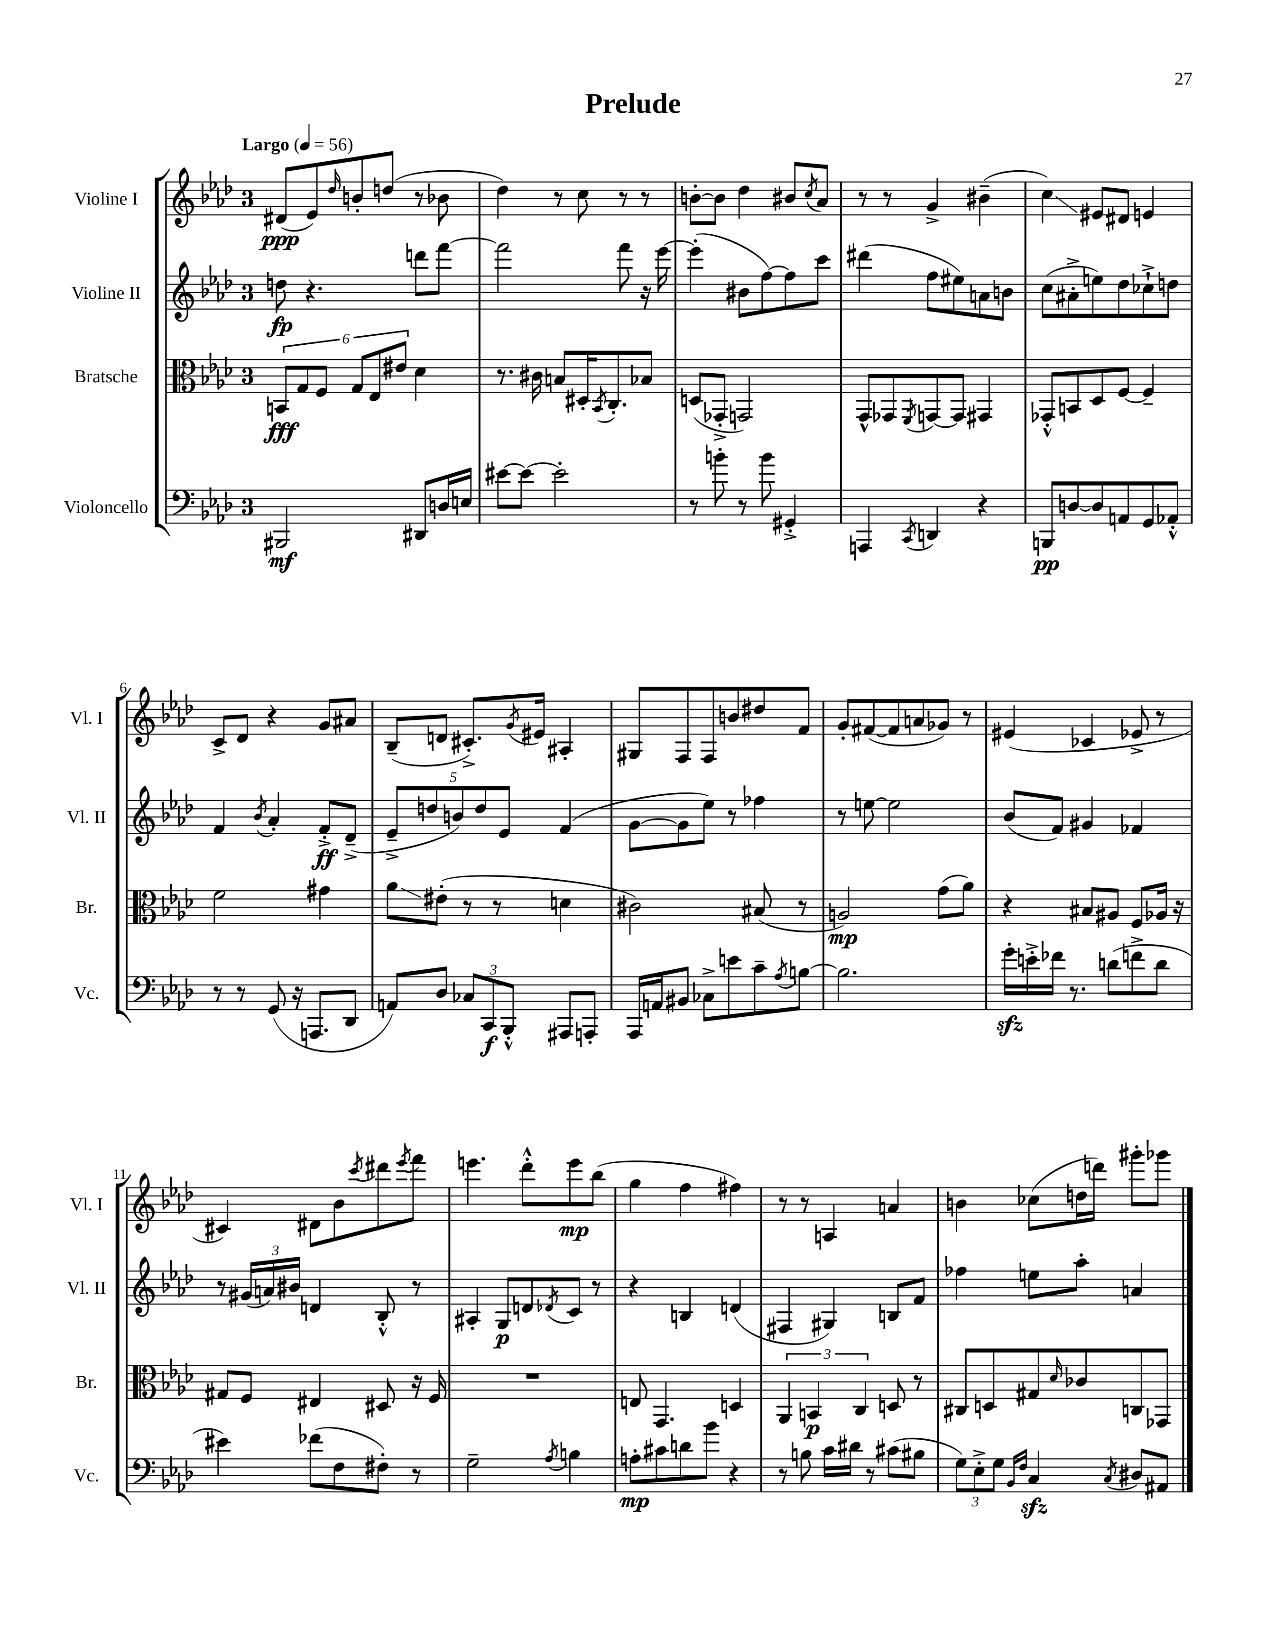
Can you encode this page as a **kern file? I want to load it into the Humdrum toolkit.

**kern	**kern	**kern	**kern
*staff4	*staff3	*staff2	*staff1
*clefF4	*clefC3	*clefG2	*clefG2
*k[b-e-a-d-]	*k[b-e-a-d-]	*k[b-e-a-d-]	*k[b-e-a-d-]
*M3/4	*M3/4	*M3/4	*M3/4
*MM56	*MM56	*MM56	*MM56
2BBB#	12BB	8dd	(8d#
.	12G	.	.
.	.	4.r	8e-)
.	12F	.	.
.	.	.	16qqdd-
.	12G	.	8b'
.	12E-	.	.
.	.	.	(8dd
.	12e#	.	.
8DD#	4d-	8ddd	8r
16D	.	[8fff	8b-
16E	.	.	.
=	=	=	=
[8e#	8.r	2fff]	4dd-)
8e#_	.	.	.
.	16c#	.	.
2e#']	8B	.	8r
.	16D#'	.	8cc
.	8qBB-	.	.
.	8.C'	.	.
.	.	8fff	8r
.	8B-	16r	8r
.	.	[16eee-	.
=	=	=	=
8r	(8D	(4eee-']	[8b'
8b'	8GG-'^	.	8b]
8r	2GG)	8b#	4dd-
8b	.	[8ff)	.
4GG#'^	.	8ff]	8b#
.	.	.	8qcc
.	.	8ccc	8a-
=	=	=	=
4AAA	8GG^^	(4ddd#	8r
.	8GG-	.	8r
8qCC	8qFF	.	.
4DD	[8GG	8ff	4g^
.	8GG]	8ee#)	.
4r	4GG#	8a	(4b#~
.	.	8b	.
=	=	=	=
8BBB	8GG-'^^	(8cc	4cc)
[8D	8BB	8a#'^	.
8D]	8D-	8ee)	8e#
8AA	[8F	8dd-	8d#
8GG	4F~]	8cc-`^	4e
8AA-'^^	.	8dd	.
=	=	=	=
8r	2f	4f	8c^
8r	.	.	8d-
.	.	8qb-	.
(8GG	.	4a-'	4r
16r	.	.	.
8.AAA	.	.	.
.	4g#	8f'^	8g
8DD-	.	(8d-~^	8a#
=	=	=	=
8AA)	8a-	10e-~^	(8B-~
.	.	10dd	.
8D-	(8e#'	.	8d
.	.	10b)	.
12C-	8r	.	8.c#'^)
.	.	10dd	.
12CC	.	.	.
.	8r	.	.
.	.	10e-	.
12BBB-'^^	.	.	.
.	.	.	8qg
.	.	.	16e#
8AAA#	4d	(4f	4A#'
8AAA'	.	.	.
=	=	=	=
16AAA-	2c#)	[8g	8G#
16AA	.	.	.
8BB#	.	8g]	8F
8C-^	.	8ee-)	8F
8e	.	8r	8b
8c~	(8B#	4ff-	8dd#
8qA-	.	.	.
[8B	8r	.	8f
=	=	=	=
2.B]	2A)	8r	8g'
.	.	[8ee	([8f#
.	.	2ee]	8f#]
.	.	.	8a
.	(8g	.	8g-)
.	8a-)	.	8r
=	=	=	=
16g'	4r	(8b-	(4e#
16e'^	.	.	.
16f-	.	8f)	.
8.r	.	.	.
.	8B#	4g#	4c-
(8d	8A#	.	.
8f^	8F	4f-	8e-^
8d	16A-	.	8r
.	16r	.	.
=	=	=	=
4e#)	8G#	8r	4c#)
.	8F	(24g#	.
.	.	24a)	.
.	.	24b#	.
(8f-	4E#	4d	8d#
8F	.	.	8b-
.	.	.	8qccc
8F#')	8D#	8B-'^^	8ddd#
.	.	.	8qeee-
8r	16r	8r	8fff
.	16F	.	.
=	=	=	=
2G~	2.r	4A#'	4.eee
.	.	8G	.
.	.	8d	8ddd-'^^
8qA-	.	8qd-	.
4B	.	8c	8eee
.	.	8r	(8bb-
=	=	=	=
8A'	8E	4r	4gg
8c#	4.GG	.	.
8d	.	4B	4ff
8b-	.	.	.
4r	4D	(4d	4ff#)
=	=	=	=
8r	6AA-	4F#	8r
8B	.	.	8r
.	6BB	.	.
16c	.	4G#)	4A
16d#	.	.	.
.	6C	.	.
8r	.	.	.
(8c#	8D	8B	4a
8B#	8r	8f	.
=	=	=	=
12G)	8C#	4ff-	4b
12E-'^	.	.	.
.	8D	.	.
12G	.	.	.
16qqBB-	.	.	.
16qqF	.	.	.
4C	8G#	8ee	(8cc-
.	16qqd-	.	.
.	8c-	8aa-'	16dd
.	.	.	16ddd)
8qC	.	.	.
8D#	8C	4a	8ggg#'
8AA#	8GG-	.	8ggg-
==	==	==	==
*-	*-	*-	*-
